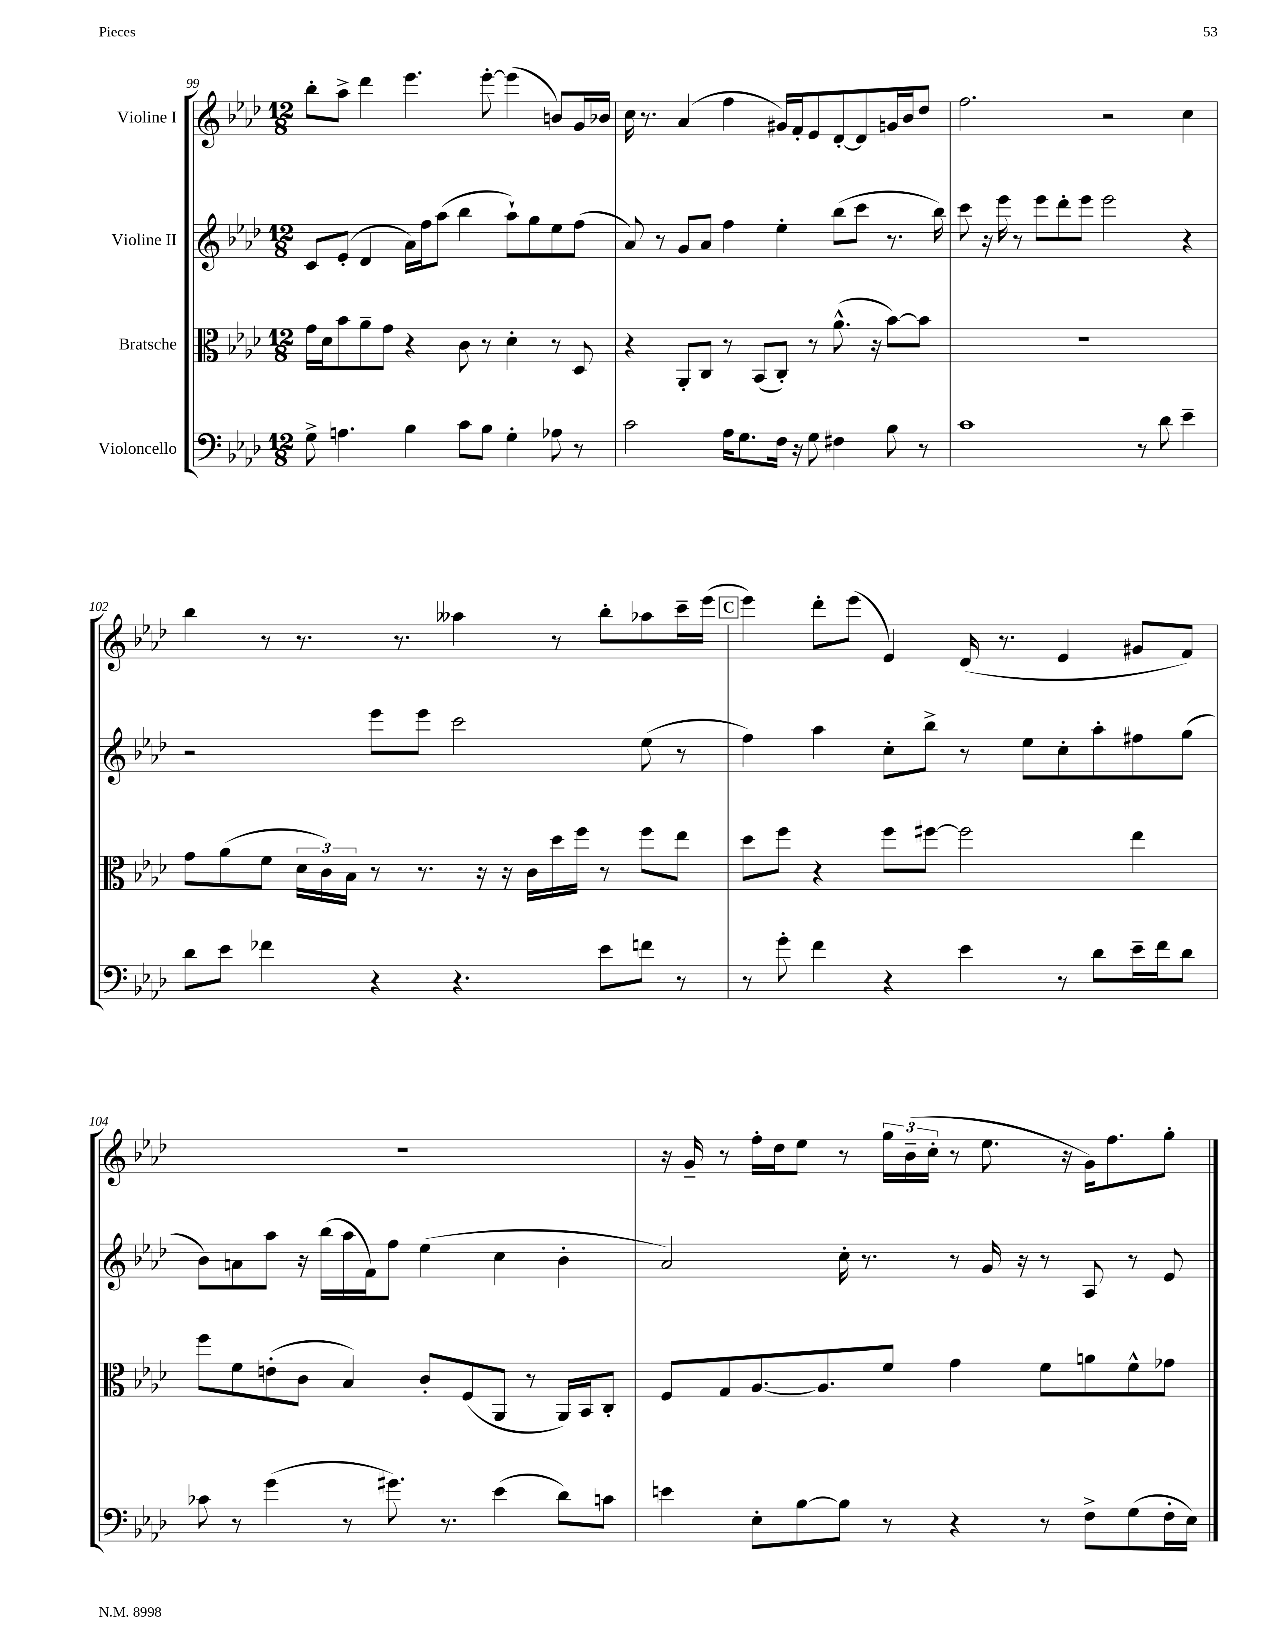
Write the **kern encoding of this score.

**kern	**kern	**kern	**kern
*staff4	*staff3	*staff2	*staff1
*clefF4	*clefC3	*clefG2	*clefG2
*k[b-e-a-d-]	*k[b-e-a-d-]	*k[b-e-a-d-]	*k[b-e-a-d-]
*M12/8	*M12/8	*M12/8	*M12/8
8G^	16g	8c	8bb-'
.	16d-	.	.
4.A	8b-	(8e-'	8aa-^
.	8a-~	4d-	4ddd-
.	8g	.	.
4B-	4r	16a-)	4.eee-
.	.	16ff	.
.	.	(8aa-	.
8c	8c	4bb-	.
8B-	8r	.	[8eee-'
4G'	4d-'	8aa-`)	(4eee-]
.	.	8gg	.
8A-	8r	8ee-	8b)
8r	8D-	(8ff	16g
.	.	.	16b-
=	=	=	=
2c	4r	8a-)	16cc
.	.	.	8.r
.	.	8r	.
.	8AA-'	8g	(4a-
.	8C	8a-	.
16A-	8r	4ff	4ff
8.G	.	.	.
.	(8BB-	.	.
16F	8C')	4ee-'	16g#)
16r	.	.	16f'
8G	8r	.	8e-
4F#	(8.a-^^	(8bb-	[8d-'
.	.	8ccc	8d-]
.	16r	.	.
8B-	[8b-)	8.r	16g
.	.	.	16b-
8r	8b-]	.	8dd-
.	.	16bb-)	.
=	=	=	=
1c	1.r	8ccc	2.ff
.	.	16r	.
.	.	16eee-	.
.	.	8r	.
.	.	8eee-	.
.	.	8ddd-'	.
.	.	8eee-	.
.	.	2eee-	2r
8r	.	.	.
8d-	.	.	.
4e-~	.	4r	4cc
=	=	=	=
8d-	8g	2r	4bb-
8e-	(8a-	.	.
4f-	8f	.	8r
.	24d-	.	8.r
.	24c)	.	.
.	24B-	.	.
4r	8r	8eee-	.
.	.	.	8.r
.	8.r	8eee-	.
4.r	.	2ccc	4aa--
.	16r	.	.
.	16r	.	.
.	16c	.	.
.	16dd-	.	8r
.	16ff	.	.
8e-	8r	.	8bb-'
8f	8ff	(8ee-	8aa-
8r	8ee-	8r	16ccc~
.	.	.	(16eee-
=	=	=	=
8r	8dd-	4ff)	4eee-)
8g'	8ff	.	.
4f	4r	4aa-	8ddd-'
.	.	.	(8eee-
4r	8ff	8cc'	4e-)
.	[8ff#	8bb-^	.
4e-	2ff#]	8r	(16d-
.	.	.	8.r
.	.	8ee-	.
8r	.	8cc'	4e-
8d-	.	8aa-'	.
16e-~	4ee-	8ff#	8g#
16f	.	.	.
8d-	.	(8gg	8f)
=	=	=	=
8c-	8ff	8b-)	1.r
8r	8f	8a	.
(4g	(8e'	8aa-	.
.	8c	16r	.
.	.	(16bb-	.
8r	4B-)	16aa-	.
.	.	16f)	.
8.g#)	.	8ff	.
.	8c'	(4ee-	.
8.r	.	.	.
.	(8F	.	.
(4e-	8AA-	4cc	.
.	8r	.	.
8d-)	16AA-)	4b-'	.
.	16BB-	.	.
8c	8C'	.	.
=	=	=	=
4e	8F	2a-)	16r
.	.	.	16g~
.	8G	.	8r
8E-'	[8.A-	.	16ff'
.	.	.	16dd-
[8B-	.	.	8ee-
.	8.A-]	.	.
8B-]	.	16cc'	8r
.	.	8.r	.
8r	8f	.	24gg
.	.	.	(24b-~
.	.	.	24cc'
4r	4g	8r	8r
.	.	16g	8.ee-
.	.	16r	.
8r	8f	8r	.
.	.	.	16r
8F^	8a	8A-	16g)
.	.	.	8.ff
(8G	8f^^	8r	.
16F'	8g-	8e-	8gg'
16E-)	.	.	.
==	==	==	==
*-	*-	*-	*-
